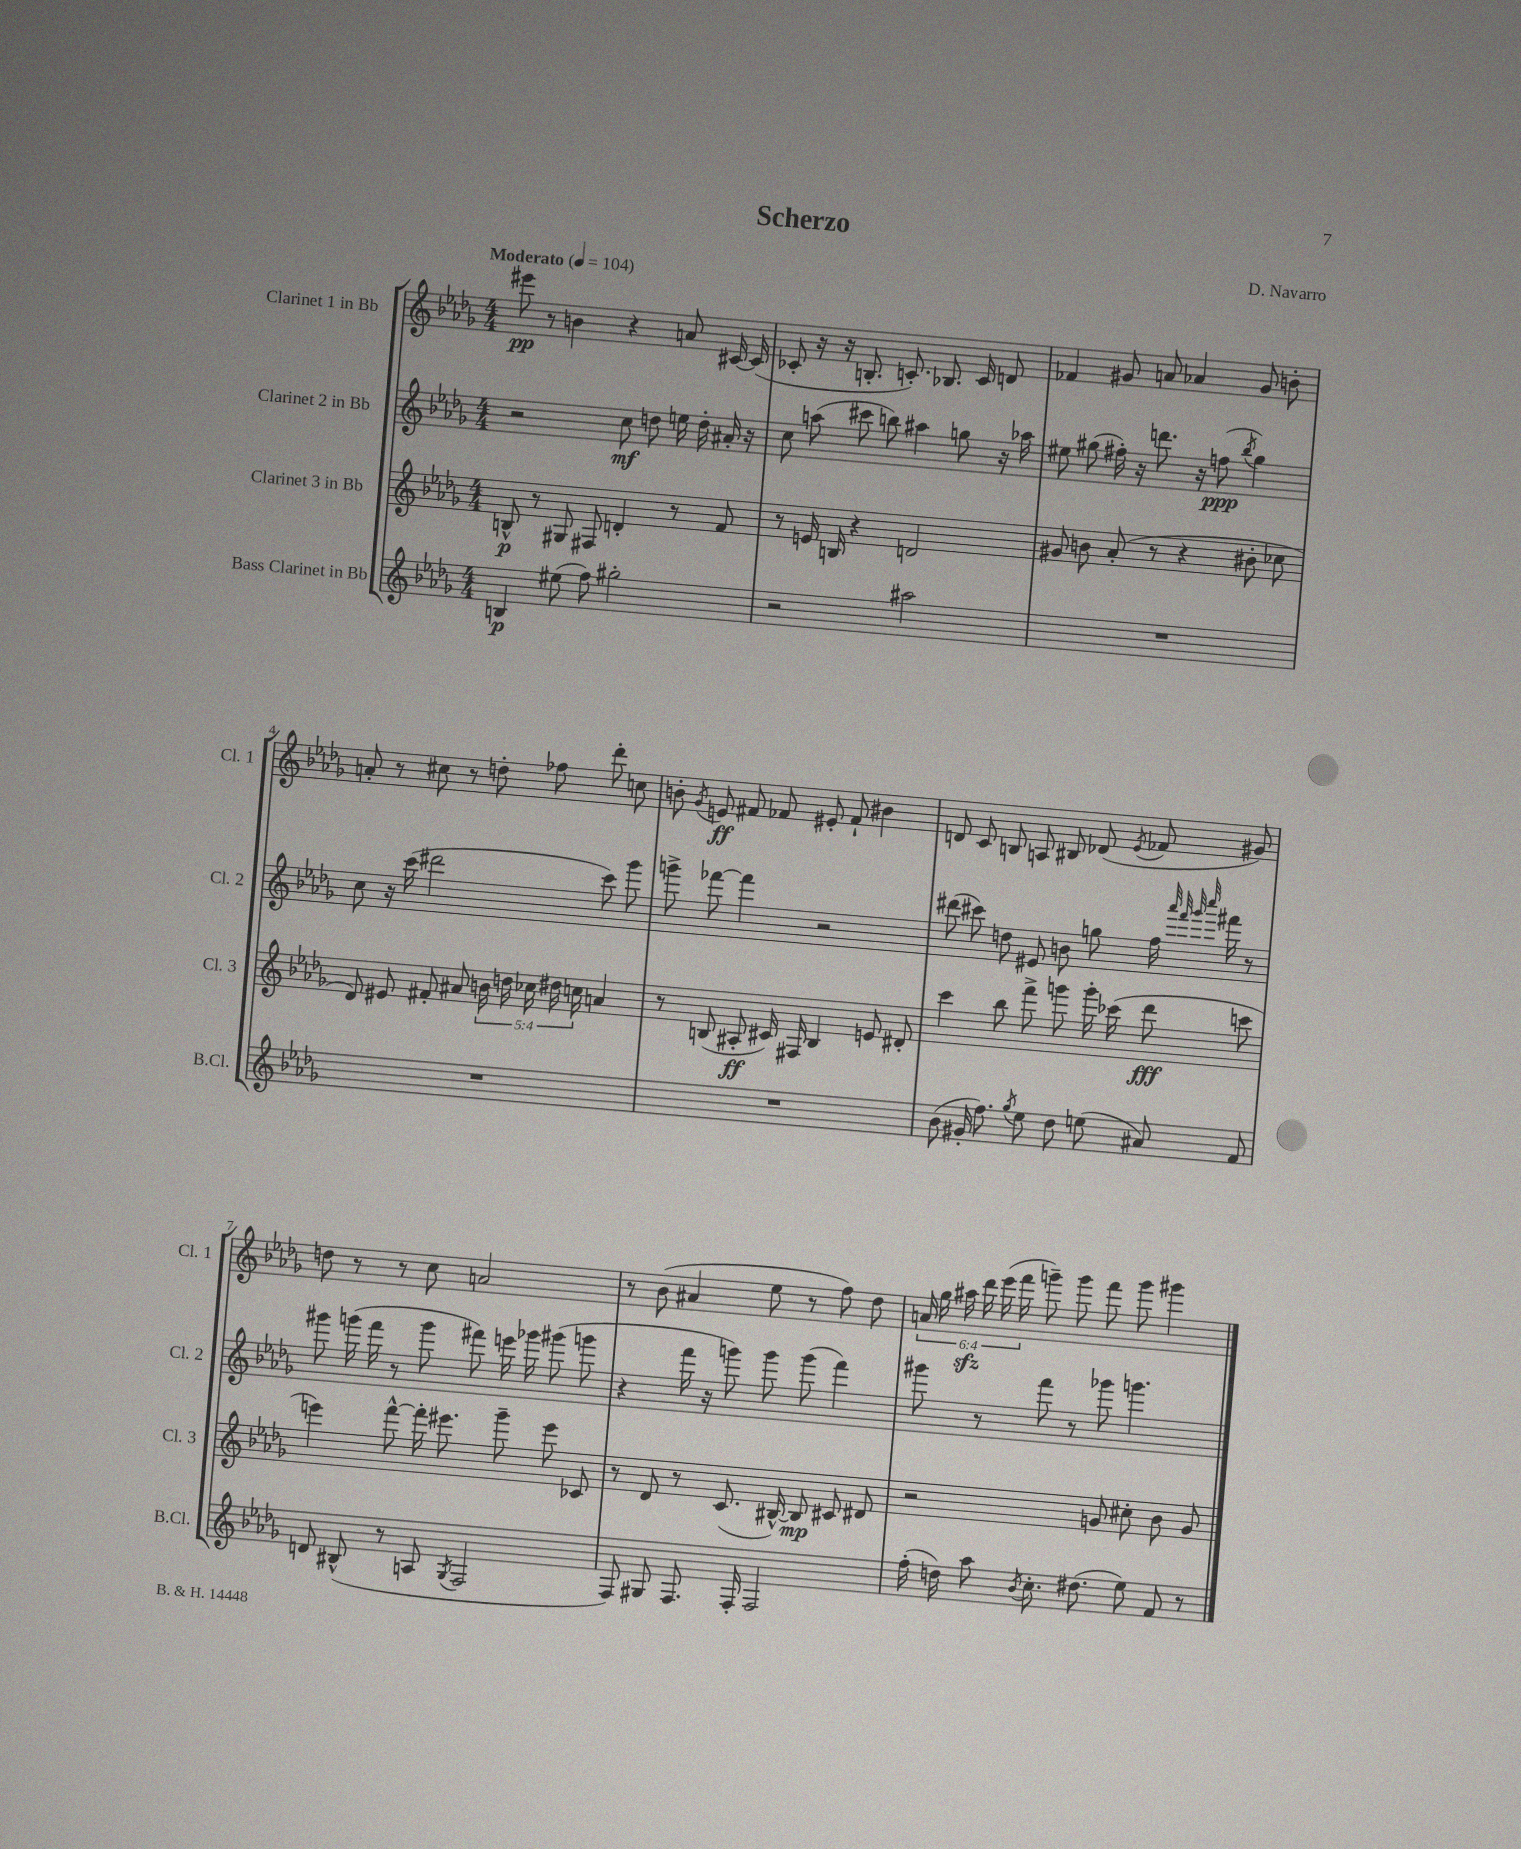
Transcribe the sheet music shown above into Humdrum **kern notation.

**kern	**kern	**kern	**kern
*staff4	*staff3	*staff2	*staff1
*clefG2	*clefG2	*clefG2	*clefG2
*k[b-e-a-d-g-]	*k[b-e-a-d-g-]	*k[b-e-a-d-g-]	*k[b-e-a-d-g-]
*M4/4	*M4/4	*M4/4	*M4/4
*MM104	*MM104	*MM104	*MM104
4B	8B^^	2r	8eee#
.	8r	.	8r
(8ee#	8G#	.	4b
8ff)	8F#	.	.
2gg#'	4d'	8cc	4r
.	.	8dd	.
.	8r	16ee	8a
.	.	16dd'	.
.	8f	16a#'	[16c#
.	.	16r	(16c#]
=	=	=	=
2r	8r	8cc	8c-'
.	16e	(8aa	16r
.	16B	.	16r
.	4r	8ccc#	8.B'
.	.	8bb)	.
.	.	.	8.c')
2aa#	2d	4aa#	.
.	.	.	8.B-
.	.	8gg	.
.	.	.	16c
.	.	16r	8d
.	.	16aa-	.
=	=	=	=
1r	8g#	8ee#	4f-
.	8b	(8gg#	.
.	(8a-'	16ff#')	8g#
.	.	16r	.
.	8r	8.ddd	8a
.	4r	.	4a-
.	.	16r	.
.	.	(8ff	.
.	.	8qbb-	.
.	8b#'	4gg#)	8g#
.	8cc-	.	8b'
=	=	=	=
1r	8d-)	8cc	8a'
.	8e#	16r	8r
.	.	(16ccc	.
.	8f#'	2ddd#	8cc#
.	8a#	.	8r
.	20b	.	8dd'
.	20dd	.	.
.	20cc-	.	.
.	.	.	8ff-
.	20dd#	.	.
.	20cc	.	.
.	4a	8ccc)	8ddd-'
.	.	8ggg-	8cc
=	=	=	=
1r	8r	8ggg^	8b'
.	.	.	8qg-
.	(8B	[8fff-	8e
.	8A#'	4fff-]	8f#
.	16c#)	.	8f-
.	16F#	.	.
.	4B	2r	8e#'
.	.	.	8f-`
.	8e	.	4b#
.	8d#'	.	.
=	=	=	=
(8b-	4ccc	(8ddd#	8d
16g#'	.	8ccc#)	8c
8.ff)	.	.	.
.	8bb-	8dd	8B
8qgg-	.	.	.
8ee-	8fff^	8e#	8A
8dd-	8ggg	8b	8B#
(8ee	16ggg'	8gg	(8d-
.	(16ccc-	.	.
.	.	.	8qe-
8a#)	8ddd-	16ff	8f-
.	.	32qqaaa-	.
.	.	32qqfff	.
.	.	32qqggg-	.
.	.	32qqcccc	.
.	.	16fff#	.
8f	8ccc	8r	8g#)
=	=	=	=
8d	4eee)	8ggg#	8dd
(8B#^^	.	(16ggg	8r
.	.	16fff	.
8r	[8fff^^	8r	8r
8A	16fff']	8ggg	8cc
.	8.eee#	.	.
8qG-	.	.	.
2F	.	8fff#)	2a
.	8ggg-~	16eee	.
.	.	16ggg-	.
.	8eee#	(8ggg#	.
.	8c-	8ggg	.
=	=	=	=
8F)	8r	4r	8r
8G#	8d-	.	(8b-
8.F	8r	16fff	4a#
.	.	16r	.
.	(8.c	8ggg)	.
16F'	.	.	.
2F	.	8ggg	8ee-
.	[16B#^^)	.	.
.	8B#]	(8ggg	8r
.	8c#	4fff)	8ff)
.	8d#	.	8dd-
=	=	=	=
(16ff'	2r	8ggg#	24a
.	.	.	24gg-
16dd)	.	.	.
.	.	.	24aa#
8aa-	.	8r	24ddd-
.	.	.	(24eee-
.	.	.	24fff
8qb-	.	.	.
8.cc'	.	8fff	8ggg~)
.	.	8r	8ggg
(8.dd#	.	.	.
.	8g	8ggg-	8fff
8ee-)	8cc#'	4.ggg	8ggg
8f	8b-	.	4ggg#
8r	8g	.	.
==	==	==	==
*-	*-	*-	*-
